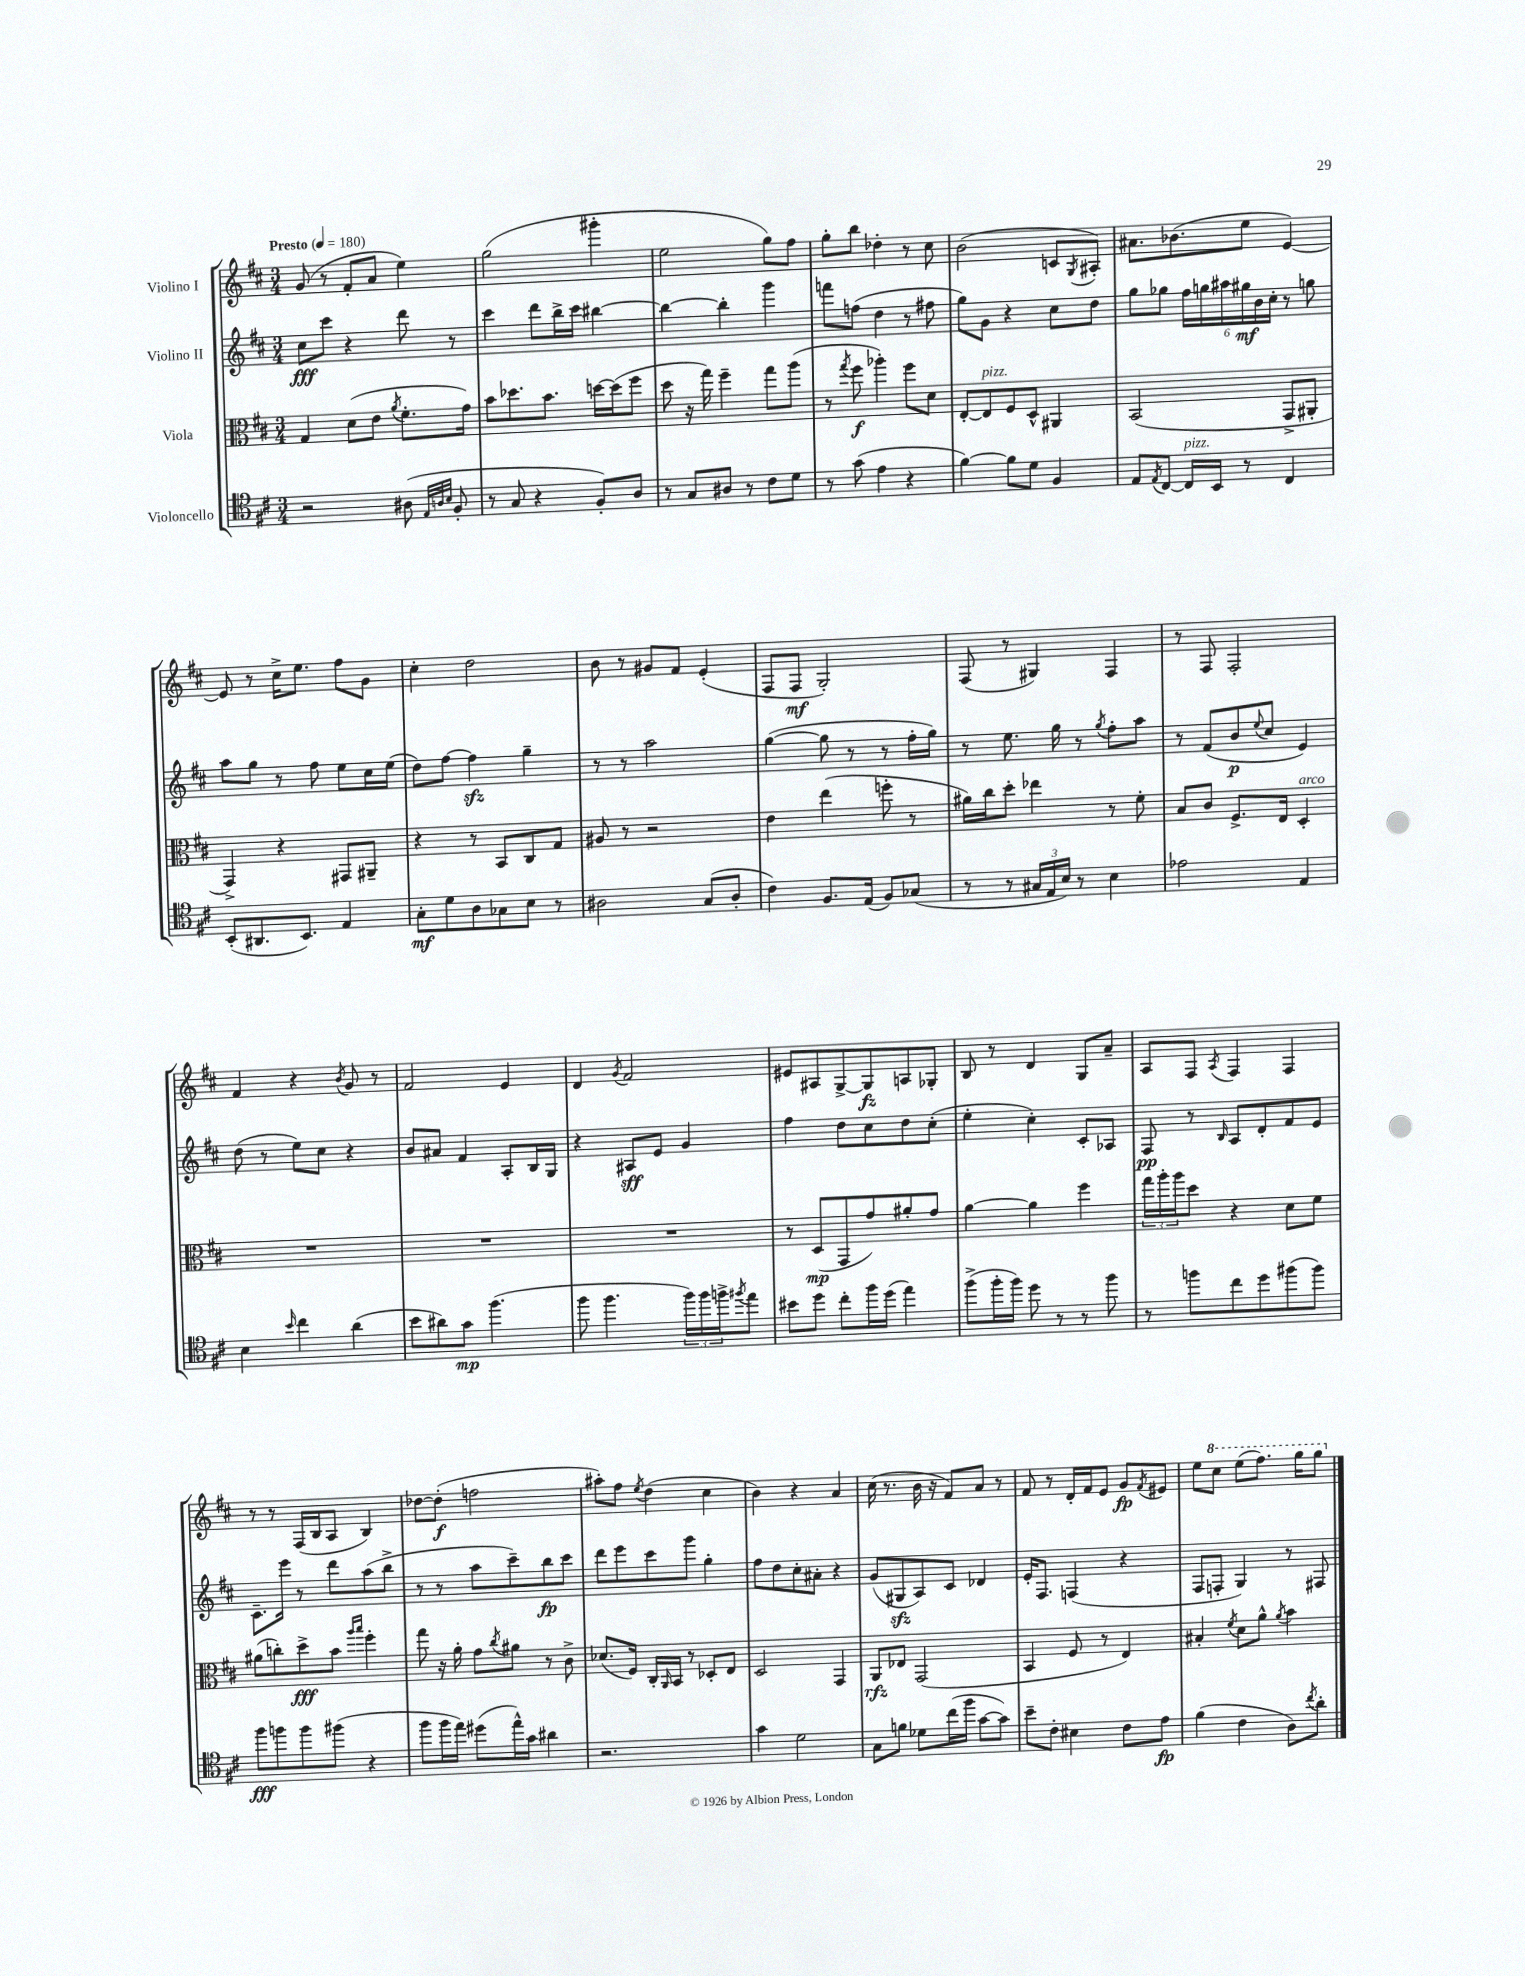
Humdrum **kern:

**kern	**dynam	**kern	**dynam	**kern	**dynam	**kern	**dynam
*part4	*part4	*part3	*part3	*part2	*part2	*part1	*part1
*staff4	*staff4	*staff3	*staff3	*staff2	*staff2	*staff1	*staff1
*I"Violoncello	*	*I"Viola	*	*I"Violino II	*	*I"Violino I	*
*clefC4	*	*clefC3	*	*clefG2	*	*clefG2	*
*k[f#c#]	*	*k[f#c#]	*	*k[f#c#]	*	*k[f#c#]	*
*M3/4	*	*M3/4	*	*M3/4	*	*M3/4	*
*MM180	*	*MM180	*	*MM180	*	*MM180	*
=1	=1	=1	=1	=1	=1	=1	=1
!	!	!	!	!	!	!LO:TX:a:B:t=Presto	!
2r	.	4G/	.	8cc#\L	fff	(8g/	.
.	.	.	.	8ccc#\J	.	8r	.
.	.	(8d\L	.	4r	.	8f#'/L	.
.	.	8e\J	.	.	.	8a/J	.
.	.	8qa/	.	.	.	.	.
(8A#X\	.	8.f#'\L	.	8ddd\	.	4ee\)	.
32qqE/LLL	.	.	.	.	.	.	.
32qqAn/	.	.	.	.	.	.	.
32qqB/JJJ	.	.	.	.	.	.	.
8F#'/	.	.	.	8r	.	.	.
.	.	16g\Jk)	.	.	.	.	.
=2	=2	=2	=2	=2	=2	=2	=2
8r	.	8b\L	.	4ccc#\	.	(2gg\	.
8G/	.	8.dd-X\	.	.	.	.	.
4r	.	.	.	8ddd\L	.	.	.
.	.	8.b\J	.	.	.	.	.
.	.	.	.	16bb^\L	.	.	.
.	.	.	.	16ccc#\JJ	.	.	.
8F#'/L)	.	[16ddn\LL	.	[4bb#X\	.	4ggg#X'\	.
.	.	(16dd\J]	.	.	.	.	.
8A/J	.	8ff#\J	.	.	.	.	.
=3	=3	=3	=3	=3	=3	=3	=3
8r	.	8dd\	.	4bb#\_	.	2ee\	.
8G/L	.	16r	.	.	.	.	.
.	.	16gg\)	.	.	.	.	.
8A#X/J	.	4ff#~\	.	4bb#'\]	.	.	.
8r	.	.	.	.	.	.	.
8c#\L	.	8gg\L	.	4ggg\	.	8gg\L)	.
8d\J	.	(8aa\J	.	.	.	8ff#\J	.
=4	=4	=4	=4	=4	=4	=4	=4
8r	.	8r	.	8fffn\L	.	8gg'\L	.
.	.	8qgg/	.	.	.	.	.
(8g\	.	8ff#\	f	(8ffn\J	.	8bb\J	.
4e\	.	4aa-X'\)	.	4dd\	.	4dd-X'\	.
4r	.	8ff#\L	.	8r	.	8r	.
.	.	8d\J	.	8ff#X\	.	8cc#\	.
=5	=5	=5	=5	=5	=5	=5	=5
[4f#\)	.	[8E'/L	.	8gg\L)	.	(2b\	.
!	!	!LO:TX:a:i:t=pizz.	!	!	!	!	!
.	.	8E/]	.	8g\J	.	.	.
8f#\L]	.	8F#/	.	4r	.	.	.
8d\J	.	8D^^/J	.	.	.	.	.
4F#/	.	4AA#X/	.	8cc#\L	.	8cn/L	.
.	.	.	.	.	.	8qG/	.
.	.	.	.	8dd\J	.	8A#X'/J)	.
=6	=6	=6	=6	=6	=6	=6	=6
8E/L	.	(2BB/	.	8gg\L	.	8.a#X\L	.
8qE/	.	.	.	.	.	.	.
[8C#/J	.	.	.	8gg-X\J	.	.	.
.	.	.	.	.	.	(8.b-X\	.
!LO:TX:a:i:t=pizz.	!	!	!	!	!	!	!
16C#/LL]	.	.	.	24ff#\LL	.	.	.
.	.	.	.	24ggn\	.	.	.
16BB/JJ	.	.	.	.	.	.	.
.	.	.	.	24aa#X\	.	.	.
8r	.	.	.	24gg#X\	mf	8ee\J	.
.	.	.	.	24b\	.	.	.
.	.	.	.	24cc#'\JJ	.	.	.
4C#/	.	8GG^/L	.	8r	.	[4e/)	.
.	.	8AA#X'/J	.	8ggn\	.	.	.
!!LO:LB:g=z
=7	=7	=7	=7	=7	=7	=7	=7
(8BB'/L	.	4GG^/)	.	8aa\L	.	8e/]	.
8.AA#X/	.	.	.	8gg\J	.	8r	.
.	.	4r	.	8r	.	16cc#^\KL	.
8.BB/J)	.	.	.	.	.	8.ee\J	.
.	.	.	.	8ff#\	.	.	.
4E/	.	8GG#X/L	.	8ee\L	.	8ff#\L	.
.	.	8AA#X~/J	.	16cc#\L	.	8g\J	.
.	.	.	.	(16ee\JJ	.	.	.
=8	=8	=8	=8	=8	=8	=8	=8
8G'\L	mf	4r	.	8dd\L)	.	4cc#'\	.
8d\	.	.	.	[8ff#\J	.	.	.
8A\	.	8r	.	4ff#zz\]	.	2dd\	.
8G-X\	.	8BB/L	.	.	.	.	.
8B\J	.	8C#/	.	4gg~\	.	.	.
8r	.	8G/J	.	.	.	.	.
=9	=9	=9	=9	=9	=9	=9	=9
2A#X\	.	8A#X/	.	8r	.	8b\	.
.	.	8r	.	8r	.	8r	.
.	.	2r	.	2aa\	.	8g#X/L	.
.	.	.	.	.	.	8f#/J	.
(8G/L	.	.	.	.	.	(4e'/	.
8A#'/J	.	.	.	.	.	.	.
=10	=10	=10	=10	=10	=10	=10	=10
4c#\)	.	4e\	.	([4gg\	.	8F#/L	.
.	.	.	.	.	.	8F#/J	mf
8.F#/L	.	(4ee\	.	8gg\]	.	2G'/)	.
.	.	.	.	8r	.	.	.
(16E/Jk	.	.	.	.	.	.	.
8F#/L)	.	8ffn'\	.	8r	.	.	.
(8G-X/J	.	8r	.	16ff#'\LL	.	.	.
.	.	.	.	16gg\JJ)	.	.	.
=11	=11	=11	=11	=11	=11	=11	=11
8r	.	16a#X\LL)	.	8r	.	(8F#/	.
.	.	16cc#\J	.	.	.	.	.
8r	.	8dd'\J	.	8.ee\	.	8r	.
24G#X/LL	.	4ee-X\	.	.	.	4G#X/)	.
24E/	.	.	.	.	.	.	.
.	.	.	.	16gg\	.	.	.
24B/JJ)	.	.	.	.	.	.	.
8r	.	.	.	8r	.	.	.
.	.	.	.	8qgg/	.	.	.
4B\	.	8r	.	8ff#'\L	.	4F#/	.
.	.	8f#'\	.	8aa\J	.	.	.
=12	=12	=12	=12	=12	=12	=12	=12
2e-X\	.	8B/L	.	8r	.	8r	.
.	.	8c#/J	.	(8f#/L	.	8F#/	.
.	.	8.F#^/L	.	8b/	p	2F#'/	.
.	.	.	.	8qqee/	.	.	.
.	.	.	.	8cc#/J	.	.	.
.	.	16E/Jk	.	.	.	.	.
!	!	!LO:TX:a:i:t=arco	!	!	!	!	!
4E/	.	4D'/	.	4e/)	.	.	.
!!LO:LB:g=z
=13	=13	=13	=13	=13	=13	=13	=13
4B\	.	2.r	.	(8dd\	.	4f#/	.
.	.	.	.	8r	.	.	.
16qqb/	.	.	.	.	.	.	.
4cc#\	.	.	.	8ee\L)	.	4r	.
.	.	.	.	8cc#\J	.	.	.
.	.	.	.	.	.	8qb/	.
(4a\	.	.	.	4r	.	8g/	.
.	.	.	.	.	.	8r	.
=14	=14	=14	=14	=14	=14	=14	=14
8b\L	.	2.r	.	8b/L	.	2f#/	.
8a#X\)	.	.	.	8a#X/J	.	.	.
8g\J	mp	.	.	4f#/	.	.	.
(4.ff#\	.	.	.	.	.	.	.
.	.	.	.	8A'/L	.	4e/	.
.	.	.	.	16B/L	.	.	.
.	.	.	.	16G/JJ	.	.	.
=15	=15	=15	=15	=15	=15	=15	=15
8ff#\	.	2.r	.	4r	.	4d/	.
4.ff#\	.	.	.	.	.	.	.
.	.	.	.	.	.	8qg/	.
.	.	.	.	8A#X/L	sff	2f#/	.
.	.	.	.	8e/J	.	.	.
24ff#\LL)	.	.	.	4g/	.	.	.
24ff#\	.	.	.	.	.	.	.
24ffn^\J	.	.	.	.	.	.	.
8qff#X/	.	.	.	.	.	.	.
8ee\J	.	.	.	.	.	.	.
=16	=16	=16	=16	=16	=16	=16	=16
8b#X\L	.	8r	.	4ff#\	.	8e#X/L	.
8dd\J	.	(8D/L	mp	.	.	8A#X/	.
8cc#'\L	.	8GG/	.	8dd\L	.	[8G^/	.
16ff#\L	.	8g/)	.	8cc#\	.	8G/]	fz
(16dd\JJ	.	.	.	.	.	.	.
4ee\)	.	8a#X'/	.	8dd\	.	8An/	.
.	.	8g/J	.	(8cc#'\J	.	8G-X'/J	.
=17	=17	=17	=17	=17	=17	=17	=17
(8ff#^\L	.	[4a\	.	4ee'\	.	8B/	.
16ff#'\L	.	.	.	.	.	8r	.
16ff#\JJ)	.	.	.	.	.	.	.
8dd\	.	4a\]	.	4cc#'\)	.	4d/	.
8r	.	.	.	.	.	.	.
8r	.	4ff#\	.	8c#'/L	.	8G/L	.
8ff#\	.	.	.	8A-X/J	.	8a~/J	.
=18	=18	=18	=18	=18	=18	=18	=18
8r	.	24gg\LL	.	8F#/	pp	8A/L	.
.	.	24aa'\	.	.	.	.	.
.	.	24aa\J	.	.	.	.	.
8ffn\L	.	8dd\J	.	8r	.	8F#/J	.
.	.	.	.	16qqB/	.	8qA/	.
8cc#\	.	4r	.	8A/L	.	4F#/	.
8dd\	.	.	.	8d'/	.	.	.
(8ff#X\	.	8d\L	.	8f#/	.	4F#/	.
8ff#\J)	.	8f#\J	.	8e/J	.	.	.
!!LO:LB:g=z
=19	=19	=19	=19	=19	=19	=19	=19
8ff#\L	fff	(8a#X\L	.	8.c#~\L	.	8r	.
8ffn\	.	8ccn'\)	.	.	.	8r	.
.	.	.	.	16eee\Jk	.	.	.
8ff\	.	8dd^\	fff	8r	.	(16F#/LL	.
.	.	.	.	.	.	16B/J	.
(8ff#X\J	.	8b\J	.	8ddd\L	.	8A/J	.
.	.	16qqaa/LL	.	.	.	.	.
.	.	16qqbb/JJ	.	.	.	.	.
4r	.	4ff#'\	.	(8aa\	.	4B/)	.
.	.	.	.	8bb^\J	.	.	.
=20	=20	=20	=20	=20	=20	=20	=20
8ff#\L	.	8gg\	.	8r	.	[8dd-X\L	.
16ff#\L	.	16r	.	8r	.	(8dd-'\J]	f
16ee\JJ)	.	16a'\	.	.	.	.	.
(8dd#X\L	.	8g\L	.	8aa\L	.	2ffn\	.
.	.	8qcc#/	.	.	.	.	.
16ee^^\L)	.	8a#X\J	.	8ccc#~\)	.	.	.
16g\JJ	.	.	.	.	.	.	.
4a#X\	.	8r	.	8bb\	fp	.	.
.	.	8c#^\	.	8ccc#\J	.	.	.
=21	=21	=21	=21	=21	=21	=21	=21
2.r	.	(8.d-X/L	.	8ddd\L	.	8aa#X'\L)	.
.	.	.	.	8eee\	.	8ff#\J	.
.	.	16F#/Jk)	.	.	.	.	.
.	.	.	.	.	.	8qee/	.
.	.	16C#'/LL	.	8ccc#\	.	(4dd\	.
.	.	16qqAA/	.	.	.	.	.
.	.	16BB/JJ	.	.	.	.	.
.	.	8r	.	8ggg\J	.	.	.
.	.	8D-X'/L	.	4gg'\	.	4cc#\	.
.	.	8E/J	.	.	.	.	.
=22	=22	=22	=22	=22	=22	=22	=22
4g\	.	2D/	.	8ff#\L	.	4b\)	.
.	.	.	.	8dd\	.	.	.
2d\	.	.	.	8cc#'\	.	4r	.
.	.	.	.	8a#X'\J	.	.	.
.	.	4GG/	.	4r	.	4a/	.
=23	=23	=23	=23	=23	=23	=23	=23
8G\L	.	8AA/L	rfz	(8g/L	.	(16cc#\	.
.	.	.	.	.	.	8.r	.
8fn\J	.	8E-X/J	.	8G#Xzz/	.	.	.
8d-X\L	.	(2GG/	.	8A/)	.	16b\	.
.	.	.	.	.	.	16r	.
(16cc#\L	.	.	.	8c#/J	.	8f#/L)	.
16ff#\JJ	.	.	.	.	.	.	.
[8g\L	.	.	.	4d-X/	.	8a/J	.
8g\J])	.	.	.	.	.	8r	.
=24	=24	=24	=24	=24	=24	=24	=24
8b~\L	.	4BB/	.	16e'/KL	.	8f#/	.
.	.	.	.	8.F#/J	.	.	.
8c#'\J	.	.	.	.	.	8r	.
4B#X\	.	8F#/	.	(4Fn/	.	16d'/LL	.
.	.	.	.	.	.	16f#/J	.
.	.	8r	.	.	.	8e/J	.
8c#\L	.	4E/)	.	4r	.	8g/L	fp
.	.	.	.	.	.	8qf#/	.
8e\J	fp	.	.	.	.	8e#X/J	.
=25	=25	=25	=25	=25	=25	=25	=25
(4f#\	.	4B#X'/	.	8F#/L	.	8ee\L	.
*	*	*	*	*	*	*8va	*
.	.	.	.	8Fn'/J	.	8ccc#\J	.
.	.	8qf#/	.	.	.	.	.
4c#\	.	8d\L	.	4G/)	.	(8eee\L	.
.	.	8a^^\J	.	.	.	8.fff#\J)	.
.	.	8qa/	.	.	.	.	.
8A\L)	.	4b\	.	8r	.	.	.
.	.	.	.	.	.	16ggg\KL	.
8qcc#/	.	.	.	.	.	.	.
8a'\J	.	.	.	8F#X/	.	8ggg\J	.
*	*	*	*	*	*	*X8va	*
==	==	==	==	==	==	==	==
*-	*-	*-	*-	*-	*-	*-	*-
